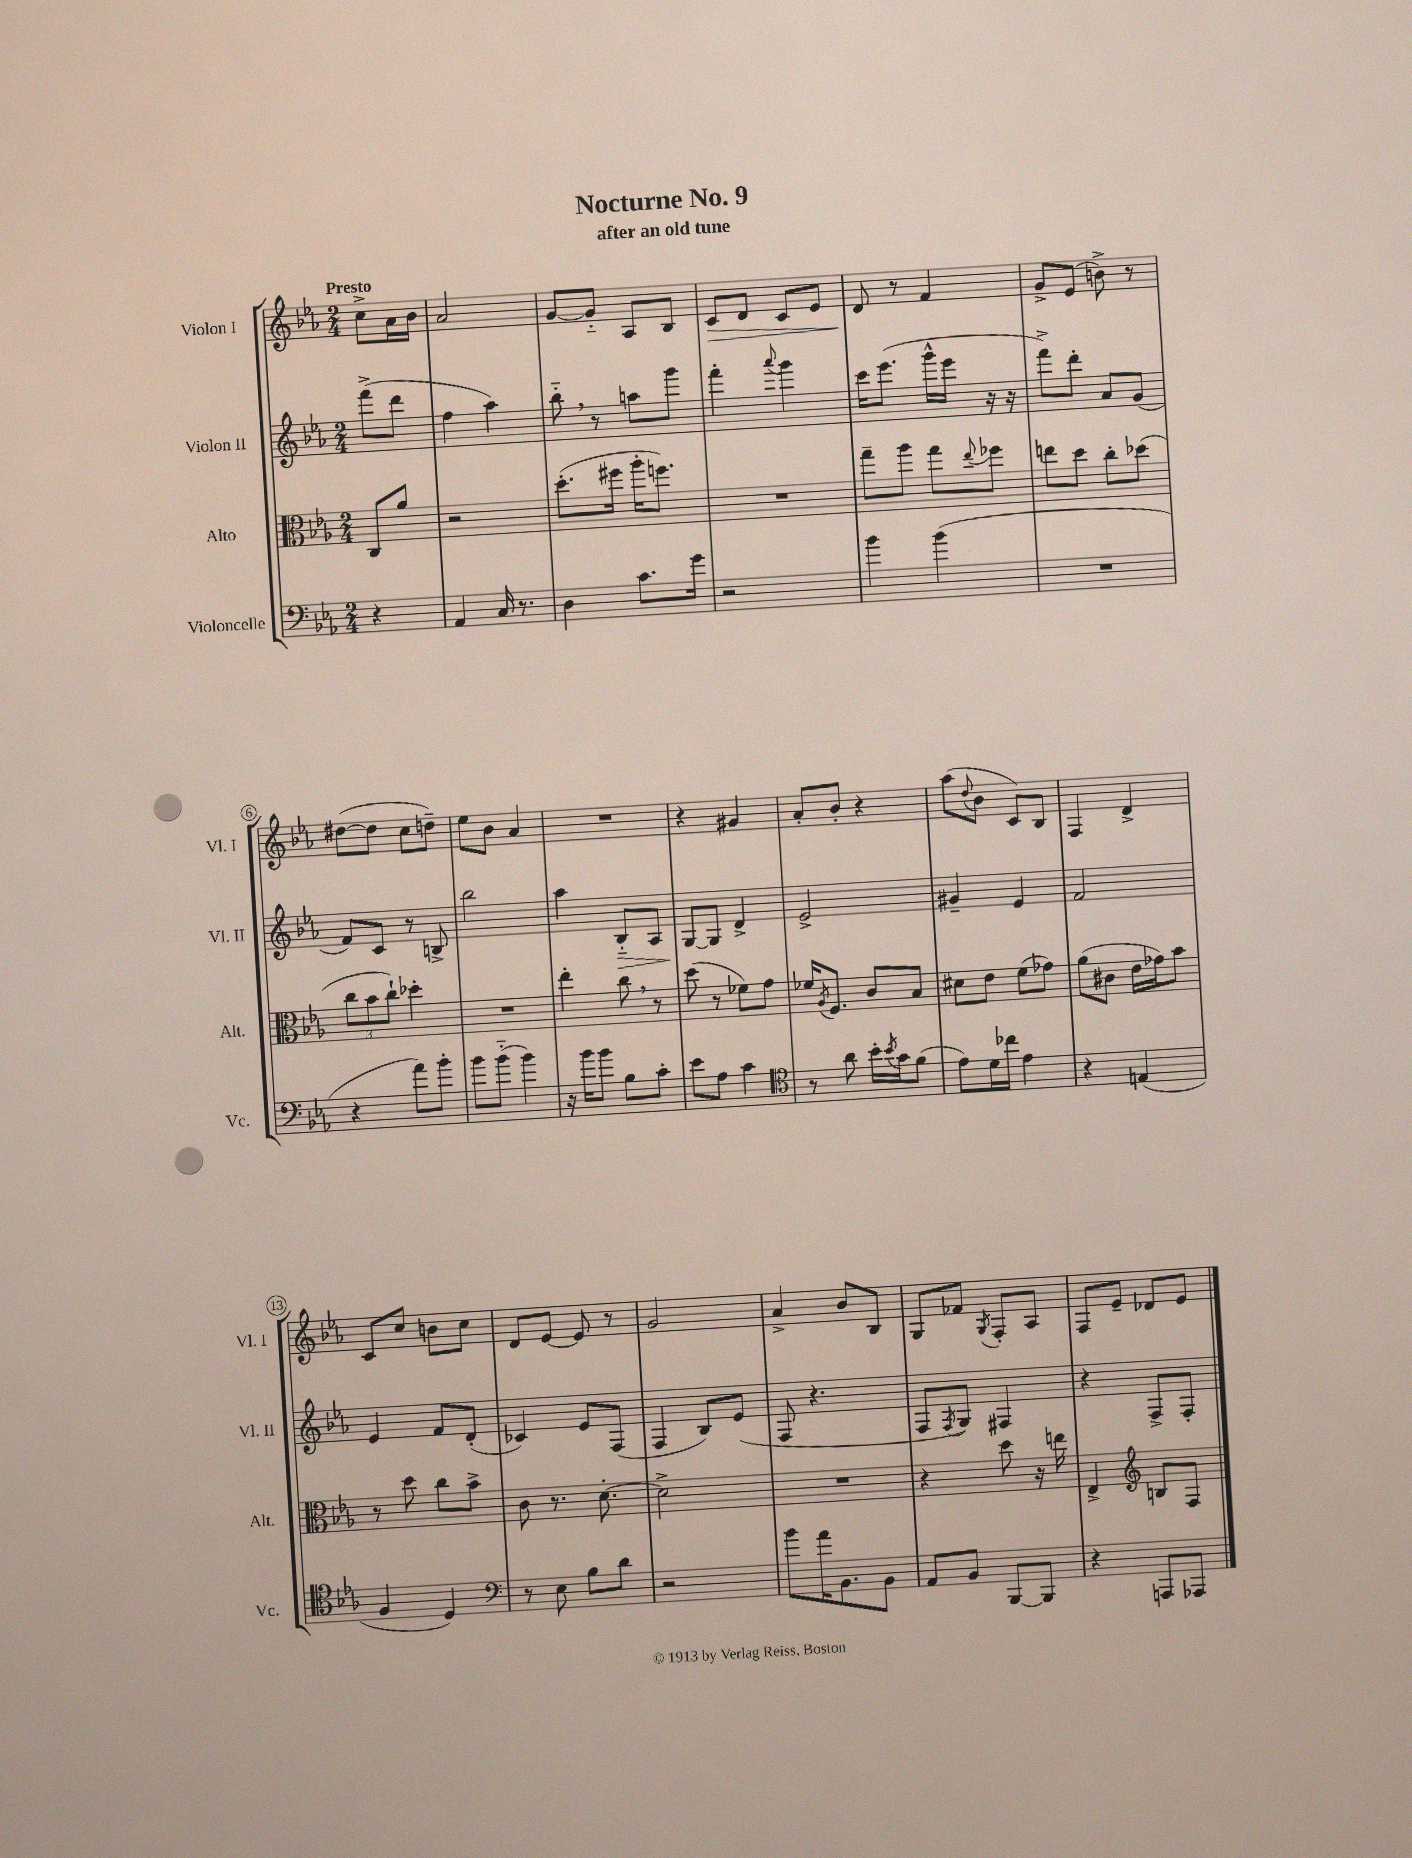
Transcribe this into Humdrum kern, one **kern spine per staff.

**kern	**kern	**kern	**dynam	**kern	**dynam
*part4	*part3	*part2	*part2	*part1	*part1
*staff4	*staff3	*staff2	*staff2	*staff1	*staff1
*I"Violoncelle	*I"Alto	*I"Violon II	*	*I"Violon I	*
*I'Vc.	*I'Alt.	*I'Vl. II	*	*I'Vl. I	*
*clefF4	*clefC3	*clefG2	*	*clefG2	*
*k[b-e-a-]	*k[b-e-a-]	*k[b-e-a-]	*	*k[b-e-a-]	*
*M2/4	*M2/4	*M2/4	*	*M2/4	*
=	=	=	=	=	=
!	!	!	!	!LO:TX:a:B:t=Presto	!
4r	8C/L	(8fff^\L	.	8cc^\L	.
.	8a-/J	8ddd\J	.	16a-\L	.
.	.	.	.	16b-\JJ	.
=1	=1	=1	=1	=1	=1
4AA-/	2r	4ff\	.	2a-/	.
16C/	.	4aa-\)	.	.	.
8.r	.	.	.	.	.
=2	=2	=2	=2	=2	=2
4D\	(8.dd'\L	8bb-,\	.	[8g/L	.
.	.	8r	.	8g/J]	.
.	16ff#X\Jk	.	.	.	.
8.c\L	16aa-'\KL	8aan\L	.	8A-/L	.
.	8.ffn\J)	.	.	.	.
.	.	8ggg\J	.	8B-/J	.
16g\Jk	.	.	.	.	.
=3	=3	=3	=3	=3	=3
!	!	!	!	!	!LO:HP:b
2r	2r	4fff'\	.	8c/L	>
.	.	.	.	8d/J	.
.	.	8qqaaa-/	.	.	.
.	.	4ggg\	.	8c/L	.
.	.	.	.	8e-/J	.
=4	=4	=4	=4	=4	=4
4b-\	8gg~\L	16ccc\KL	.	8d/	.
.	.	(8.eee-\J	.	.	.
.	8aa-\J	.	.	8r	]
(4b-\	8gg\L	16ggg^^\LL	.	4f/	.
.	.	16eee-\JJ	.	.	.
.	8qqee-/	.	.	.	.
.	8ff-X\J	16r	.	.	.
.	.	16r	.	.	.
=5	=5	=5	=5	=5	=5
2r	8een\L	8fff^\L)	.	8g^/L	.
.	8dd\J	8ddd'\J	.	(8e-/J	.
.	8cc'\L	8a-/L	.	8bn^\)	.
.	(8dd-X\J	(8g/J	.	8r	.
!!LO:LB:g=z
=6	=6	=6	=6	=6	=6
4r	12cc\L	8f/L)	.	([8dd#X\L	.
.	12b-\	.	.	.	.
.	.	8c/J	.	8dd#\J]	.
.	12cc`\J)	.	.	.	.
8a-\L)	4dd-X'\	8r	.	8cc\L	.
8b-'\J	.	8Bn^/	.	8ddn~\J)	.
=7	=7	=7	=7	=7	=7
8b-\L	2r	2bb-\	.	8ee-\L	.
(8b-\J	.	.	.	8b-\J	.
4b-\)	.	.	.	4a-/	.
=8	=8	=8	=8	=8	=8
16r	4ee-'\	4aa-\	.	2r	.
16b-\KL	.	.	.	.	.
8b-\J	.	.	.	.	.
!	!	!	!LO:HP:b	!	!
8B-\L	8cc,\	8B-/L	>	.	.
8c'\J	8r	8A-/J	.	.	.
=9	=9	=9	=9	=9	=9
8e-\L	(8dd\	[8G/L	.	4r	.
8A-\J	8r	8G/J]	]	.	.
4c\	8f-X\L)	4d^/	.	4g#X/	.
.	8g\J	.	.	.	.
=10	=10	=10	=10	=10	=10
*clefC4	*	*	*	*	*
8r	16f-X/KL	2e-^/	.	8a-'/L	.
.	8qA-/	.	.	.	.
.	8.F/J	.	.	.	.
8a-\	.	.	.	8b-'/J	.
16b-'\LL	8c/L	.	.	4r	.
8qb-/	.	.	.	.	.
16g\J	.	.	.	.	.
(8f\J	8B-/J	.	.	.	.
=11	=11	=11	=11	=11	=11
8e-\L)	8d#X\L	4g#X~/	.	(8aa-\L	.
.	.	.	.	8qqdd/	.
16d\L	8e-\J	.	.	8b-\J	.
16cc-X\JJ	.	.	.	.	.
4e-\	(8f\L	4e-/	.	8c/L)	.
.	8g-X\J)	.	.	8B-/J	.
=12	=12	=12	=12	=12	=12
4r	(8a-\L	2f/	.	4F/	.
.	8c#X\J	.	.	.	.
(4En/	16e-\LL	.	.	4d^/	.
.	16g-X\J)	.	.	.	.
.	8b-\J	.	.	.	.
!!LO:LB:g=z
=13	=13	=13	=13	=13	=13
4F/	8r	4e-/	.	8c/L	.
.	8dd\	.	.	8cc/J	.
4D/)	8cc\L	8f/L	.	8bn\L	.
.	8b-^\J	(8d'/J	.	8cc\J	.
=14	=14	=14	=14	=14	=14
*clefF4	*	*	*	*	*
8r	8c\	4c-X/)	.	8d/L	.
8E-\	8.r	.	.	[8e-/J	.
8B-\L	.	8e-/L	.	8e-/]	.
.	[8.d'\	.	.	.	.
8d\J	.	(8F/J	.	8r	.
=15	=15	=15	=15	=15	=15
2r	2d^\]	4F/	.	2g/	.
.	.	8B-/L)	.	.	.
.	.	(8e-/J	.	.	.
=16	=16	=16	=16	=16	=16
8b-\L	2r	8F/	.	4a-^/	.
16a-\K	.	4.r	.	.	.
8.BB-\	.	.	.	.	.
.	.	.	.	8b-/L	.
8BB-\J	.	.	.	8B-/J	.
=17	=17	=17	=17	=17	=17
8AA-/L	4r	8F/L	.	8G/L	.
.	.	8qF/	.	.	.
8BB-/J	.	8G/J)	.	8f-X/J	.
.	.	.	.	8qG/	.
[8BBB-/L	8dd\	4F#X/	.	8F'/L	.
8BBB-/J]	16r	.	.	8A-/J	.
.	16een\	.	.	.	.
=18	=18	=18	=18	=18	=18
4r	4E-^/	4r	.	8F/L	.
.	.	.	.	8e-~/J	.
*	*clefG2	*	*	*	*
8AAAn/L	8Bn/L	8F^/L	.	8d-X/L	.
8AAA-X/J	8F/J	8F'/J	.	8e-/J	.
==	==	==	==	==	==
*-	*-	*-	*-	*-	*-
